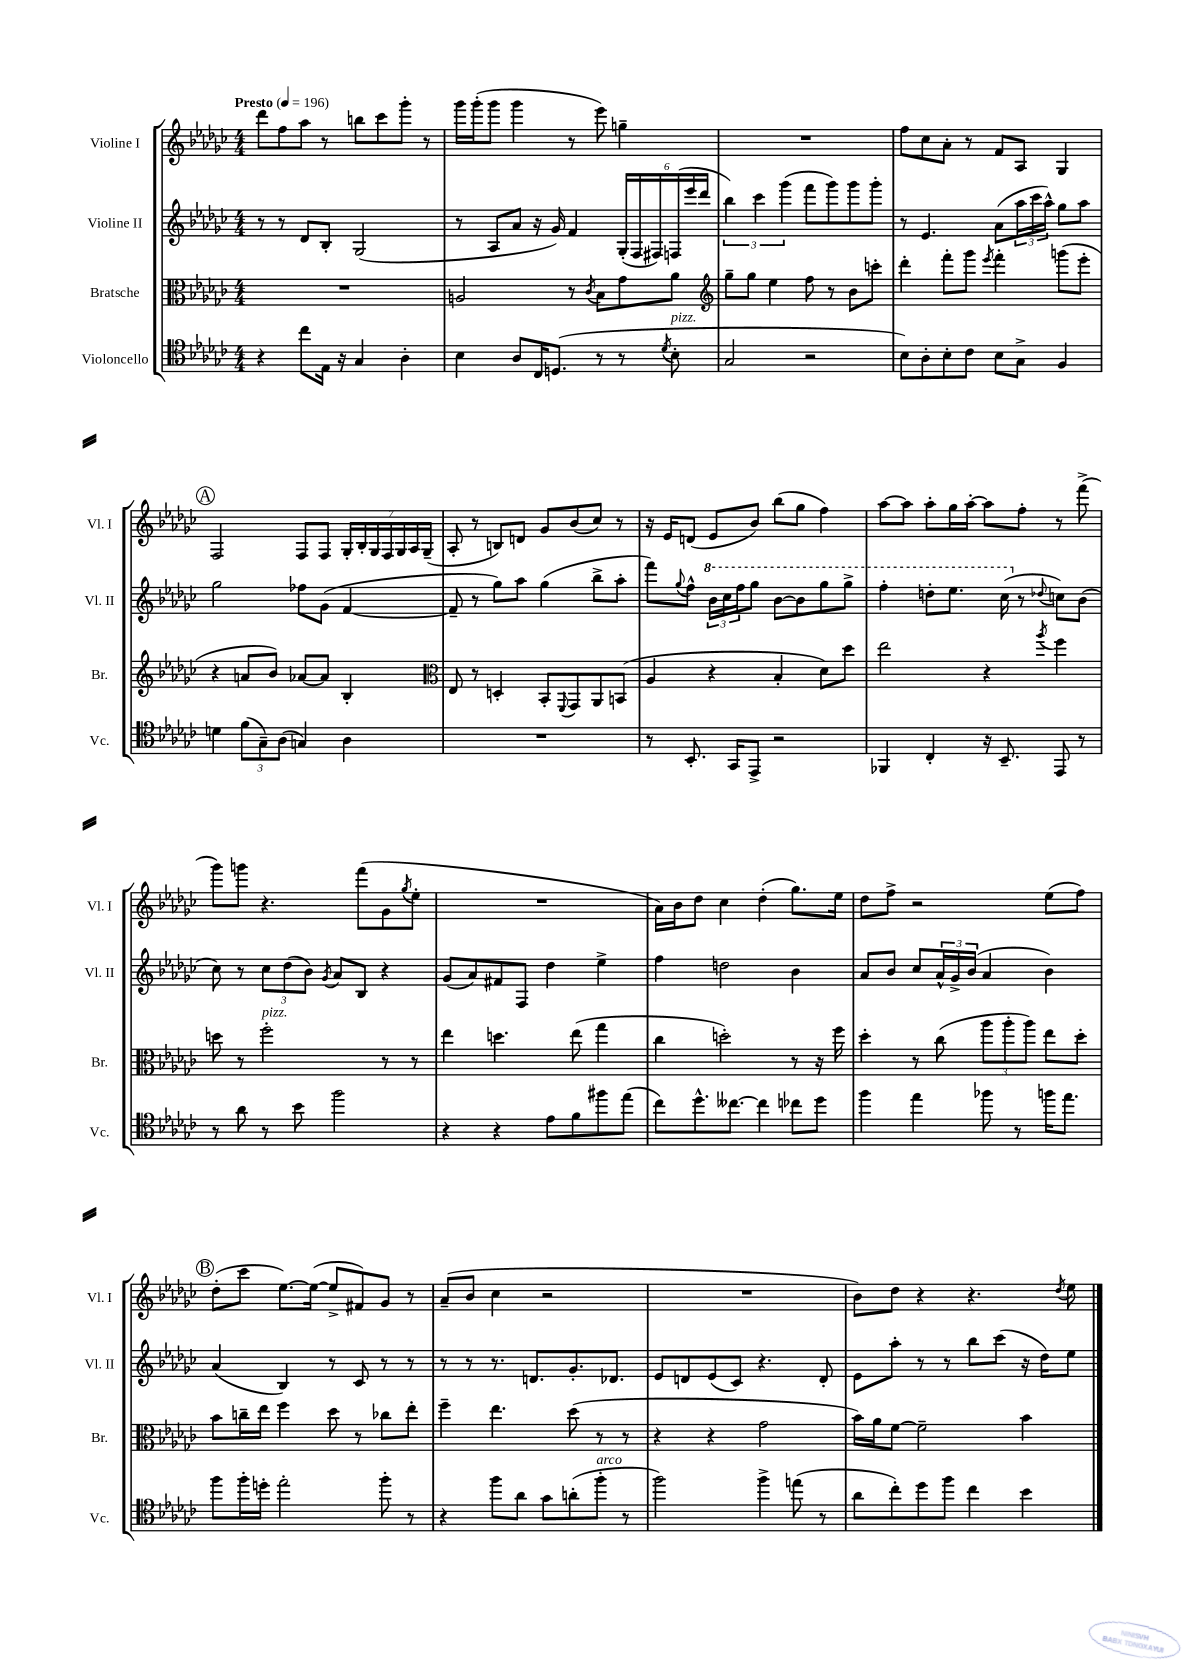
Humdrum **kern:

**kern	**kern	**kern	**kern
*staff4	*staff3	*staff2	*staff1
*clefC4	*clefC3	*clefG2	*clefG2
*k[b-e-a-d-g-c-]	*k[b-e-a-d-g-c-]	*k[b-e-a-d-g-c-]	*k[b-e-a-d-g-c-]
*M4/4	*M4/4	*M4/4	*M4/4
*MM196	*MM196	*MM196	*MM196
4r	1r	8r	8ddd-
.	.	8r	8ff
8cc-	.	8d-	8aa-
16E-	.	8B-'	8r
16r	.	.	.
4G-	.	(2G-	8bb
.	.	.	8ccc-
4A-'	.	.	8ggg-'
.	.	.	8r
=	=	=	=
4B-	2A	8r	16ggg-
.	.	.	(16ggg-'
.	.	8A-	8ggg-
8A-	.	8a-	4ggg-
16C-	.	16r	.
(8.D	.	16g-)	.
.	8r	4f	8r
.	8qc-	.	.
8r	8B-	.	8eee-)
8r	8g-	(24G-'	4gg~
.	.	24F	.
.	.	24F#)	.
8qd-	.	.	.
8B-'	8a-	(24F	.
.	.	24eee-	.
.	.	24ddd-	.
=	=	=	=
*	*clefG2	*	*
2G-	8gg-~	6bb-)	1r
.	8gg-	.	.
.	.	6ccc-	.
.	4ee-	.	.
.	.	(6ggg-	.
2r	8ff	8fff	.
.	8r	8ggg-)	.
.	8b-	8ggg-	.
.	8ccc'	8ggg-'	.
=	=	=	=
8B-)	4ddd-'	8r	8ff
8A-'	.	4.e-	8cc-
8B-'	8fff'	.	8a-'
8c-	8ggg-	.	8r
.	8qeee-	.	.
8B-	4fff'	(8a-	8f
8G-^	.	24aa-	8A-
.	.	24ccc-	.
.	.	24aa-^^)	.
4F	(8ggg	8gg-	4G-
.	8eee-'	8aa-	.
=	=	=	=
4d	4r	2gg-	2F
(12f	8a	.	.
12G-~)	.	.	.
.	8b-)	.	.
(12A-	.	.	.
4G)	[8a-	8ff-	8F
.	8a-]	(8g-	8F
4A-	4B-'	[4f	28G-'
.	.	.	28B-'
.	.	.	28G-
.	.	.	28F
.	.	.	28G-
.	.	.	28A-
.	.	.	(28G-~
=	=	=	=
*	*clefC3	*	*
1r	8E-	8f~]	8A-'
.	8r	8r	8r
.	4D'	8gg-)	8B)
.	.	8aa-	8d
.	8BB-'	(4gg-	8g-
.	8qqFF	.	.
.	8GG-	.	(8b-
.	8AA-	8bb-^	8cc-)
.	(8BB	8aa-'	8r
=	=	=	=
8r	4A-	8fff)	16r
.	.	.	16e-
.	.	8qqgg-	.
8.BB-'	.	8ff^^	(8d
.	4r	24bb-	8e-
.	.	24ccc-	.
16GG-	.	.	.
.	.	24fff	.
8EE-^	.	8ggg-	8b-)
2r	4B-'	[8bb-	(8bb-
.	.	8bb-]	8gg-
.	8d-)	8ggg-	4ff)
.	8dd-	8ggg-^	.
=	=	=	=
4FF-	2ee-	4fff'	[8aa-
.	.	.	8aa-]
4C-'	.	8ddd'	8aa-'
.	.	8.eee-	16gg-
.	.	.	[16aa-'
16r	4r	.	8aa-]
8.BB-~	.	(16ccc-	.
.	.	8r	8ff'
.	8qaa-	8qqdd-	.
8EE-	4ff	8cc)	8r
8r	.	(8b-	(8fff^
=	=	=	=
8r	8dd	8cc-)	8ggg-)
8a-	8r	8r	8ggg
8r	2ff'	12cc-	4.r
.	.	(12dd-	.
8b-	.	.	.
.	.	12b-)	.
.	.	8qg-	.
2ff	.	8a-	.
.	.	8B-	(8fff
.	8r	4r	8g-
.	.	.	8qgg-
.	8r	.	8ee-'
=	=	=	=
4r	4ee-	(8g-	1r
.	.	8a-)	.
4r	4.dd	8f#	.
.	.	8F	.
8e-	.	4dd-	.
8f	(8ee-	.	.
8ff#	4gg-	4ee-^	.
(8ee-	.	.	.
=	=	=	=
8cc-)	4cc-	4ff	16a-)
.	.	.	16b-
8.dd-^^	.	.	8dd-
.	2dd')	2dd	4cc-
[8.cc--	.	.	.
4cc--]	.	.	(4dd-'
8cc-	8r	4b-	8.gg-)
8dd-	16r	.	.
.	16ff	.	16ee-
=	=	=	=
4ff	4dd-'	8a-	8dd-
.	.	8b-	8ff^
4ee-	8r	8cc-	2r
.	(8cc-	24a-^^	.
.	.	24g-^	.
.	.	(24b-	.
8ff-	12aa-	4a-	.
.	12aa-'	.	.
8r	.	.	.
.	12aa-)	.	.
16ff	8ee-	4b-)	(8ee-
8.ee-	.	.	.
.	8dd-'	.	8ff)
=	=	=	=
8ff	8b-	(4a-	(8dd-'
16ff'	16cc~	.	8ccc-
16dd'	16ee-	.	.
2ee-'	4ff	4B-)	[8.ee-)
.	.	.	(16ee-_
.	8dd-	8r	8ee-^]
.	8r	8c-	8f#)
8ff'	8cc-	8r	8g-
8r	8ee-'	8r	8r
=	=	=	=
4r	4ff~	8r	(8a-~
.	.	8r	8b-
8ff	4.ee-	8.r	4cc-
8a-	.	.	.
.	.	8.d	.
8g-	.	.	2r
(8a'	(8dd-	8.g-'	.
8ff'	8r	.	.
.	.	8.d-	.
8r	8r	.	.
=	=	=	=
2ff)	4r	8e-	1r
.	.	8d	.
.	4r	(8e-	.
.	.	8c-)	.
4ff^	2g-	4.r	.
(8ee	.	.	.
8r	.	8d'	.
=	=	=	=
8a-	16b-)	8e-	8b-)
.	16a-	.	.
8cc-')	[8f	8aa-'	8dd-
8dd-	2f~]	8r	4r
8ff	.	8r	.
4cc-	.	8bb-	4.r
.	.	(8ccc-	.
4b-	4b-	16r	.
.	.	16dd-)	.
.	.	.	8qdd-
.	.	8ee-	8ee-
==	==	==	==
*-	*-	*-	*-
